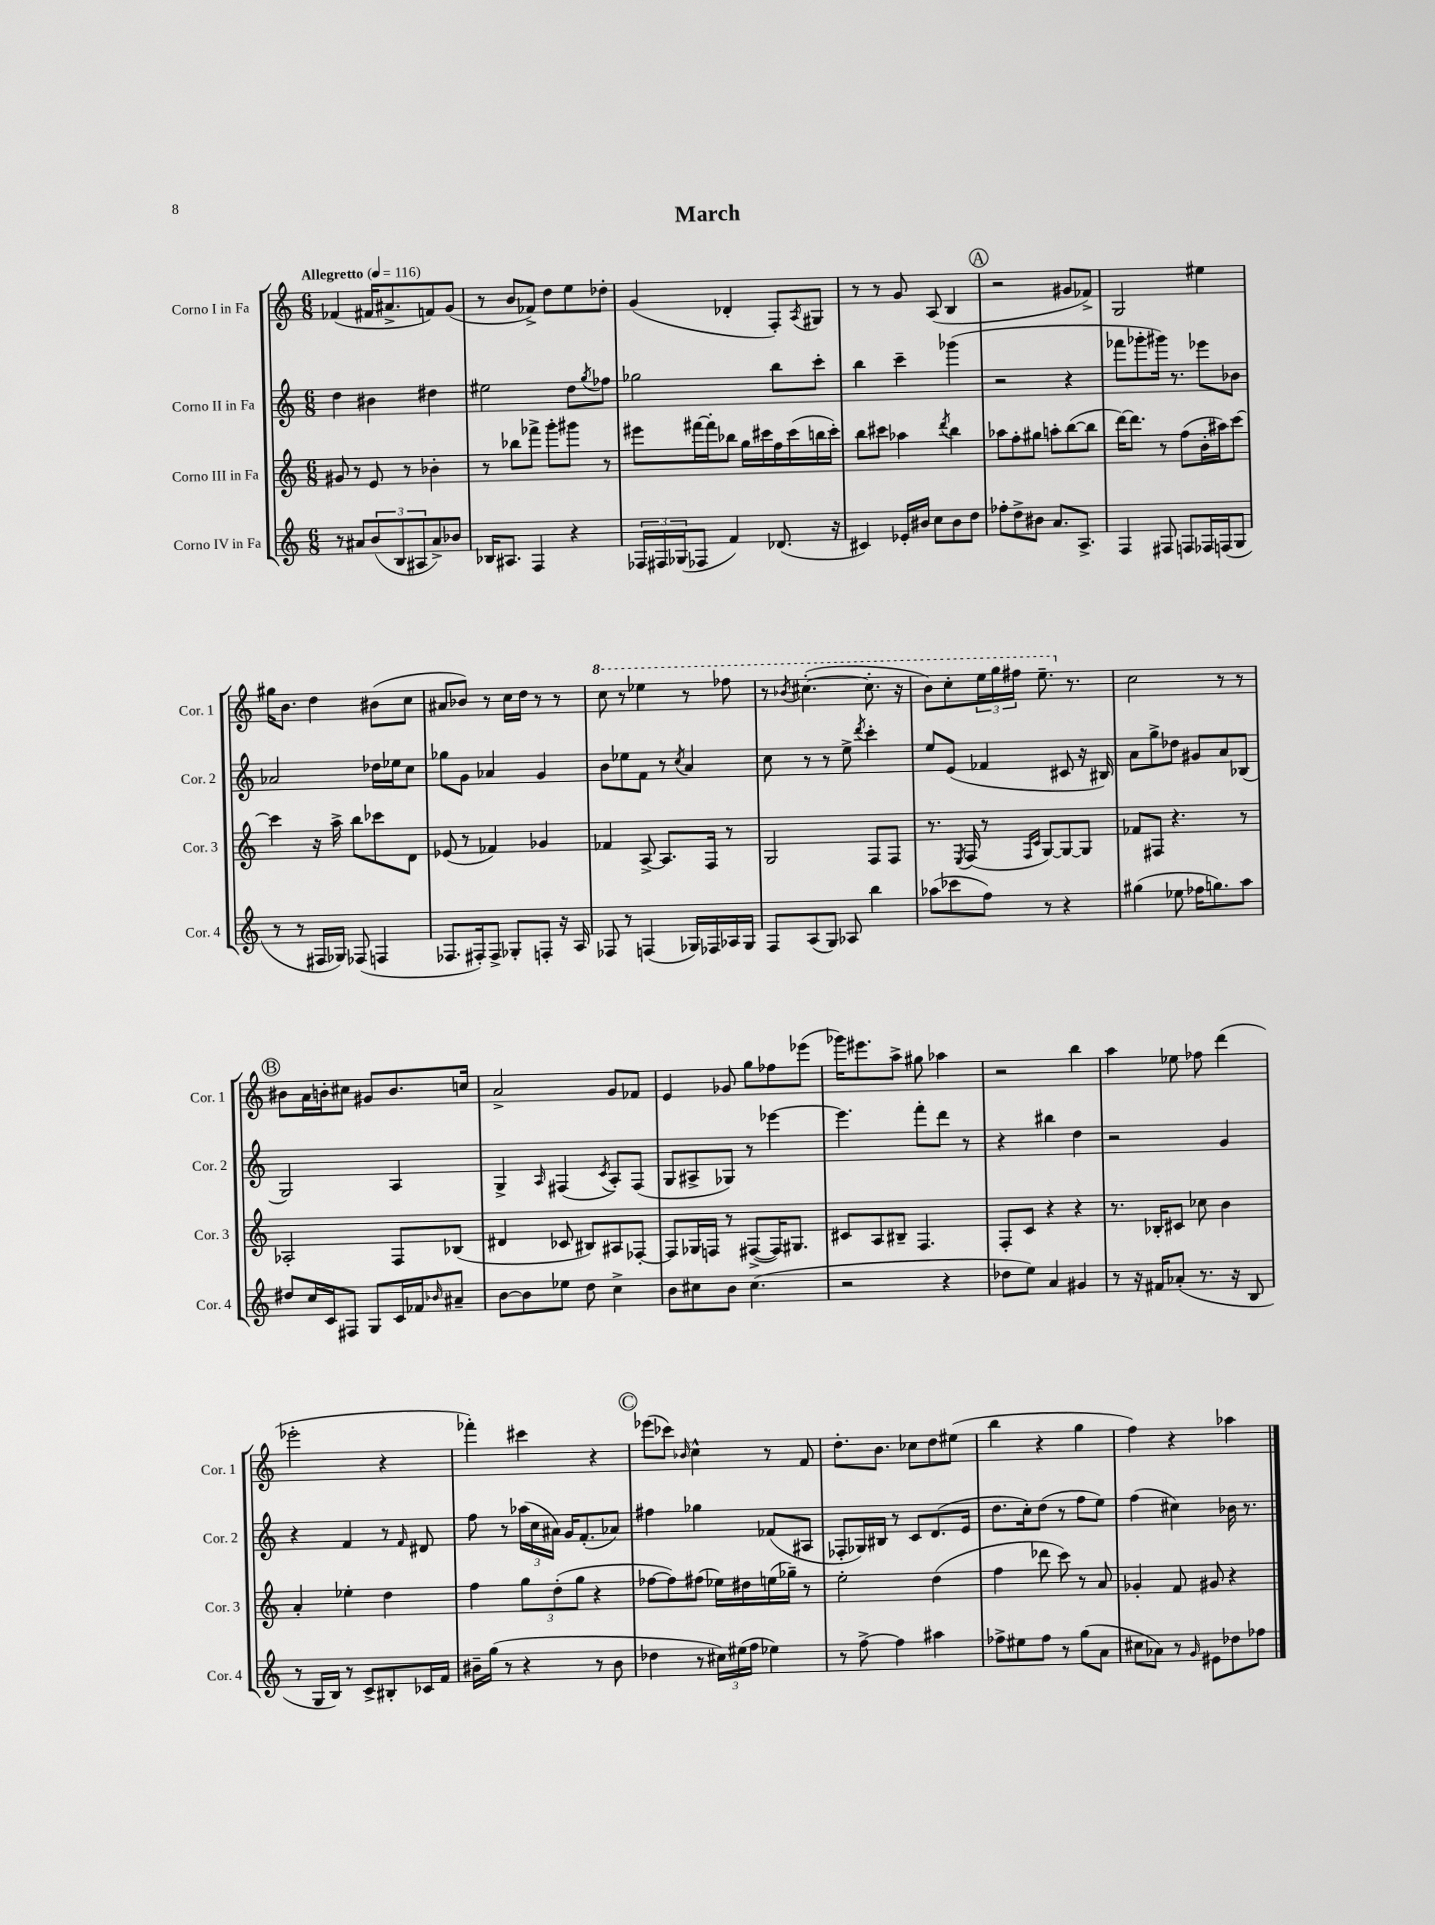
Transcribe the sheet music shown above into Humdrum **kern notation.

**kern	**kern	**kern	**kern
*part4	*part3	*part2	*part1
*staff4	*staff3	*staff2	*staff1
*I"Corno IV in Fa	*I"Corno III in Fa	*I"Corno II in Fa	*I"Corno I in Fa
*I'Cor. 4	*I'Cor. 3	*I'Cor. 2	*I'Cor. 1
*clefG2	*clefG2	*clefG2	*clefG2
*k[]	*k[]	*k[]	*k[]
*M6/8	*M6/8	*M6/8	*M6/8
*MM116	*MM116	*MM116	*MM116
=1	=1	=1	=1
!	!	!	!LO:TX:a:B:t=Allegretto
8r	8g#X/	4dd\	(4f-X/
8a#X/L	8r	.	.
(12b/	8e/	4b#X\	16f#X/KL
.	.	.	8.a#X^/
12B/	.	.	.
.	8r	.	.
12A#X/	.	.	.
8a#^/)	4b-X'\	4dd#X\	8fn/)
8b-X/J	.	.	(8g/J
=2	=2	=2	=2
16B-X/KL	8r	2ee#X\	8r
8.A#X/J	.	.	.
.	8bb-X\L	.	8b/L
4F/	8fff-X^\J	.	8f-X^/J)
.	8ggg'\L	.	8dd\L
4r	8ggg#X\J	8dd\L	8ee\
.	.	8qgg/	.
.	8r	8ff-X\J	8dd-X'\J
=3	=3	=3	=3
24F-X/LL	8eee#X\L	2gg-X\	(4g/
24F#X/	.	.	.
(24G-X/J	.	.	.
8F-X/J	[16fff#X\L	.	.
.	16fff#'\J]	.	.
4f/)	8bb-X\J	.	4d-X'/
.	16gg\LL	.	.
.	16ccc#X\	.	.
(8.d-X/	16ff\	8bb\L	8F'/L)
.	(16ccc#\	.	.
.	.	.	8qA/
.	16bbn\	8ccc'\J	8G#X/J
16r	16ccc#'\JJ)	.	.
=4	=4	=4	=4
4c#X/)	8bb\L	4bb\	8r
.	8ccc#X\J	.	8r
16e-X'/LL	4aa-X\	4ccc~\	8g/
16b#X/JJ	.	.	.
8cc\L	.	.	(8A/
.	8qddd/	.	.
8b#\	4bb\	(4ggg-X\	4B/
8dd\J	.	.	.
!!LO:REH:place=s1:t=A
=5	=5	=5	=5
8ff-X'\L	8aa-X\L	2r	2r
8dd^\	8ff'\	.	.
8b#X\J	8gg#X\J	.	.
8.a/L	8aan'\L	.	.
.	([8bb\	4r	8g#X/L
8.A^/J	.	.	.
.	8bb\J]	.	8f-X^/J)
=6	=6	=6	=6
4F/	[16ddd\KL)	8fff-X\L	2G/
.	8.ddd\J]	.	.
.	.	8ggg-X'\	.
8F#X/	8r	16ggg#X\Jk)	.
.	.	8.r	.
8Fn/L	(8ff\L	.	.
16F-X/L	16b'\L	8eee-X\L	4ee#X\
(16Fn/J	16aa#X\J)	.	.
8G/J	[8ccc\J	8b-X\J	.
!!LO:LB:g=z
=7	=7	=7	=7
8r	4ccc\]	2a-X/	16gg#X\KL
.	.	.	8.b\J
8r	.	.	.
16F#X/LL	16r	.	4dd\
16G-X/JJ)	16aa^\	.	.
(8F-X/	8bb\L	.	.
4Fn/	8ccc-X\	16dd-X\LL	(8b#X\L
.	.	16ee-X\J	.
.	8d\J	8cc\J	8cc\J
=8	=8	=8	=8
8.F-X/L	(8e-X/	8gg-X\L	8a#X/L
.	8r	8g\J	8b-X/J)
16F#X'/k)	.	.	.
8F#^/J	4f-X/)	4a-X/	8r
8G-X'/L	.	.	16cc\LL
.	.	.	16dd\JJ
8Fn'/J	4g-X/	4g/	8r
16r	.	.	8r
16A/	.	.	.
=9	=9	=9	=9
*	*	*	*8va
8F-X/	4f-X/	8b\L	8ccc\
8r	.	8ee-X\	8r
(4Fn/	[8A^/	8f\J	4eee-X\
.	8.A/L]	8r	.
.	.	8qcc/	.
16G-X/LL)	.	4a/	8r
16F-X/	16F/Jk	.	.
16A-X/	8r	.	8fff-X\
16G-/JJ	.	.	.
=10	=10	=10	=10
8F/L	2G/	8cc\	8r
.	.	.	8qbb-X/
(8A/	.	8r	([4.ccc#X'\
8G/J)	.	8r	.
8A-X/	.	8ee^\	.
.	.	8qddd/	.
4bb\	8F/L	4ccc'\	8.ccc#'\]
.	8F/J	.	.
.	.	.	16r
=11	=11	=11	=11
(8aa-X\L	8.r	8ee/L	8bb\L)
8ccc-X\	.	(8e/J	8ccc'\
.	8qE/	.	.
.	(16F/	.	.
8ff\J)	8r	4f-X/	24eee\L
.	.	.	24ggg\
.	.	.	24fff#X\JJ
.	16qqF/LL	.	.
.	16qqc/JJ	.	.
8r	[8G/L)	.	8.eee~\
4r	8G/_	8c#X/	.
*	*	*	*X8va
.	.	.	8.r
.	8G/J]	16r	.
.	.	16B#X/)	.
=12	=12	=12	=12
(4gg#X\	8f-X/L	8a\L	2cc\
.	8F#X/J	8gg^\	.
8ee-X\	4.r	8dd-X\J	.
16ff-X\KL	.	8g#X/L	.
8.ggn\)	.	.	.
.	.	8a/	8r
8aa\J	8r	(8B-X/J	8r
!!LO:LB:g=z
!!LO:REH:place=s1:t=B
=13	=13	=13	=13
8dd#X/L	2A-X'/	2G/)	8b#X\L
16cc/L	.	.	16a\L
16c/J	.	.	16bn'\J
8F#X/J	.	.	8cc#X\J
8G/L	.	.	8g#X/L
16c/L	8F/L	4A/	8.b/
16f-X/J	.	.	.
16qqb-X/	.	.	.
8a#X~/J	(8B-X/J	.	.
.	.	.	16ccn/Jk
=14	=14	=14	=14
[8b\L	4d#X/	4G^/	2a^/
8b\]	.	.	.
.	.	16qqA/	.
8ee-X\J	8c-X/	(4F#X/	.
8dd\	8B#X/L)	.	.
.	.	8qc/	.
4cc^\	8A#X/	8A'/L)	8g/L
.	[8F-X'/J	(8F#/J	8f-X/J
=15	=15	=15	=15
8b\L	8F-/L]	8G/L	4e/
8cc#X\	16G-X/L	8A#X^/	.
.	16Fn/JJ	.	.
8b\J	8r	8G-X/J)	8g-X/
(4.cc#\	([8F#X^/L	8r	8gg\L
.	16F#/K])	[4eee-X\	8ff-X\
.	8.G#X/J	.	.
.	.	.	(8eee-X\J
=16	=16	=16	=16
2r	8c#X/L	4.eee-\]	16ggg-X\KL)
.	.	.	8.eee#X\
.	8A/	.	.
.	8B#X~/J	.	8aa^\J
.	4.F/	8fff'\L	8gg#X\
4r	.	8ddd\J	4aa-X\
.	.	8r	.
=17	=17	=17	=17
8dd-X\L	8F'/L	4r	2r
8ee\J)	8c/J	.	.
4a/	4r	4bb#X\	.
4g#X/	4r	4dd\	4bb\
=18	=18	=18	=18
8r	8.r	2r	4aa\
16r	.	.	.
16f#X/KL	16B-X'/KL	.	.
(8a-X'/J	8c#X/J	.	8ee-X\
8.r	8cc-X\	.	8ff-X\
.	4b\	4g/	(4ddd\
16r	.	.	.
8B/	.	.	.
!!LO:LB:g=z
=19	=19	=19	=19
8r	4a'/	4r	2eee-X'\
16G/LL	.	.	.
16B/JJ)	.	.	.
8r	4ee-X'\	4f/	.
8c^/L	.	.	.
8B#X'/	4dd\	8r	4r
.	.	16qqf/	.
16c-X/L	.	8d#X/	.
16f/JJ	.	.	.
=20	=20	=20	=20
16b#X~\LL	4ff\	8ff\	4fff-X'\)
(16gg\JJ	.	.	.
8r	.	8r	.
4r	12gg\L	(24aa-X\LL	4ccc#X\
.	.	24cc\	.
.	(12dd'\	24a#X\JJ)	.
.	.	16g/KL	.
.	12gg\J	.	.
.	.	(8.f'/	.
8r	4r	.	4r
8b#\	.	8a-X/J)	.
!!LO:REH:place=s1:t=C
=21	=21	=21	=21
4dd-X\	[8ff-X\L	4ff#X\	(8eee-X\L
.	8ff-\])	.	8ccc-X\J)
.	.	.	16qqb-X/
8r	(8ff#X\J	4gg-X\	4cc^^\
24cc#X\LL)	16ee-X\LL)	.	.
(24ee#X\	.	.	.
.	16dd#X\	.	.
24ff\JJ	.	.	.
4ee-X\)	(16een\	(8f-X/L	8r
.	16gg-X~\JJ)	.	.
.	8r	8A#X/J	8f/
=22	=22	=22	=22
8r	2ee'\	8F-X'/L	8.dd'\L
[8ff^\	.	16G-X/L)	.
.	.	16B#X/JJ	8.b\J
4ff\]	.	8r	.
.	.	8c/L	8cc-X\L
4aa#X\	(4dd\	(8.d/	8dd\
.	.	.	(8ee#X\J
.	.	16e/Jk	.
=23	=23	=23	=23
8ff-X^\L	4ff\	8.dd\L	4bb\
8ee#X\	.	.	.
.	.	16cc'\k)	.
8ff-\J	8ddd-X\	(8dd\J	4r
8r	8ccc\)	8r	.
(8gg\L	8r	8ff\L	4gg\
8a\J	8a/	8ee\J)	.
=24	=24	=24	=24
8cc#X\L	4g-X'/	(4ff\	4ff\)
8a-X\J)	.	.	.
8r	8f/	4cc#X\)	4r
16qqg/	.	.	.
8e#X\L	8g#X/	.	.
8dd-X\	4r	16b-X\	4aa-X\
.	.	8.r	.
8ff-X\J	.	.	.
==	==	==	==
*-	*-	*-	*-
